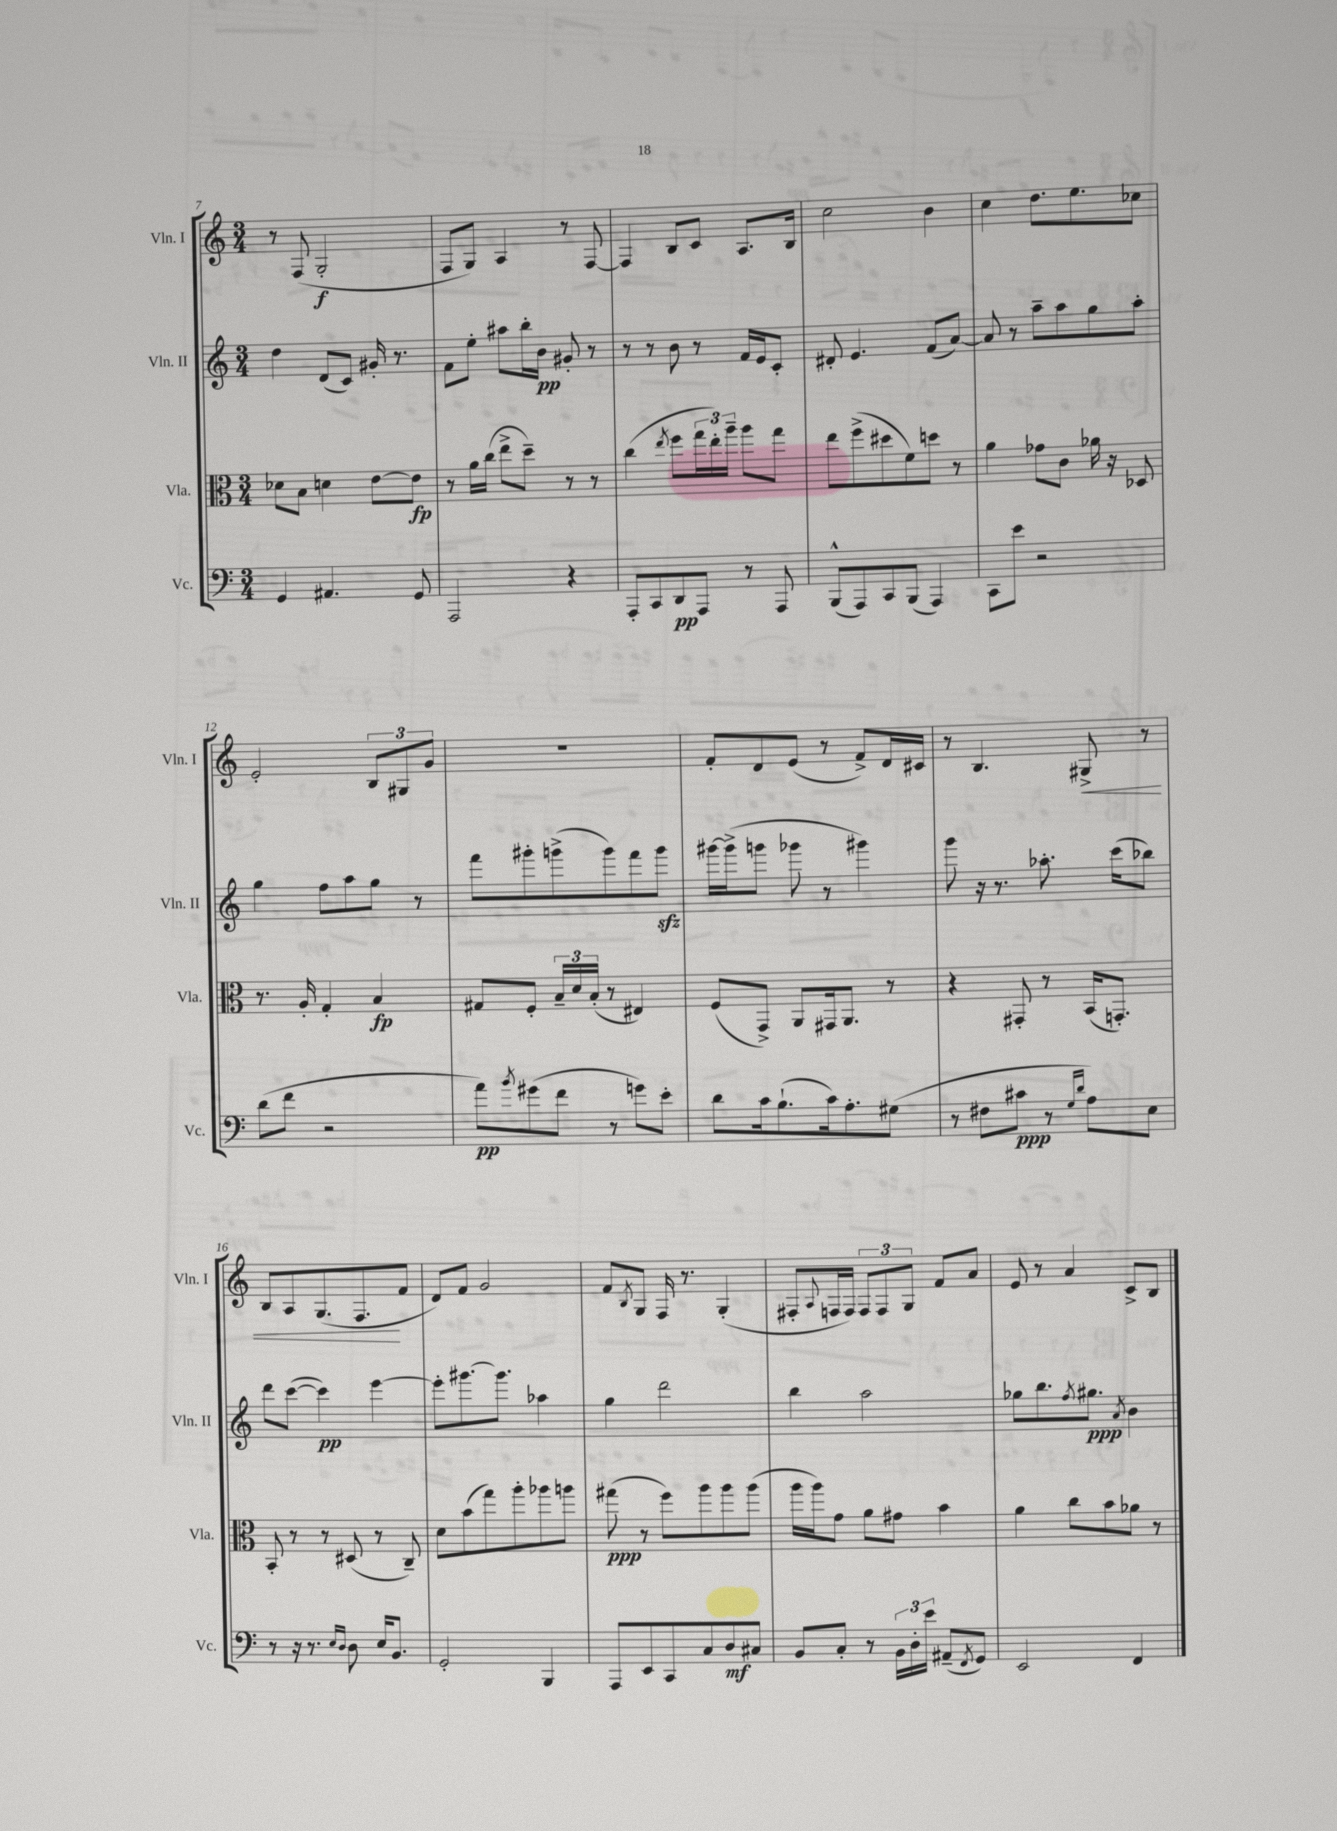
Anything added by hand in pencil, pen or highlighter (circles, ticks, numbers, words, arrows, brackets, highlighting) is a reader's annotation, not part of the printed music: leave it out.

**kern	**kern	**kern	**kern
*staff4	*staff3	*staff2	*staff1
*clefF4	*clefC3	*clefG2	*clefG2
*k[]	*k[]	*k[]	*k[]
*M3/4	*M3/4	*M3/4	*M3/4
4GG/	8d-\L	4dd\	8r
.	8B\J	.	(8F/
4.AA#/	4d\	(8d/L	2G'/
.	.	8c/J)	.
.	[8e\L	16g#'/	.
.	.	8.r	.
8GG/	8e\]J	.	.
=	=	=	=
2AAA/	8r	8f\L	8F/L
.	16a\LL	8ee'\J	8G/J)
.	(16cc\JJ	.	.
.	8ee^\L	8aa#\L	4A/
.	8dd~\J)	16bb'\L	.
.	.	16b\JJ	.
4r	8r	8g#'/	8r
.	8r	8r	[8F/
=	=	=	=
8AAA'/L	(4cc\	8r	4F/]
8CC/	.	8r	.
.	8qee/	.	.
8DD/	8ff\L	8b\	8B/L
8AAA/J	24gg\L	8r	8c/J
.	24ee'\)	.	.
.	24aa~\JJ	.	.
8r	8aa\L	16f/LL	8.A/L
.	.	16e/J	.
8AAA/	8gg\J	8c'/J	.
.	.	.	16B/Jk
=	=	=	=
(8BBB^^/L	8ee\L	8d#'/	2cc\
8AAA/)	(8ff^\	4.e/	.
8CC/	8dd#\	.	.
(8BBB/J	8f\)	.	.
4AAA/)	8dd\J	(8f/L	4b\
.	8r	[8a/J)	.
=	=	=	=
8CC\L	4a\	8a/]	4cc\
8e\J	.	8r	.
2r	8g-\L	8aa~\L	8.dd\L
.	8c\J	8aa\	.
.	.	.	8.ee\
.	16a-\	8gg\	.
.	16r	.	.
.	8D-/	8aa'\J	8cc-\J
=	=	=	=
(8d\L	8.r	4gg\	2e'/
8f\J	.	.	.
.	16A'/	.	.
2r	4G'/	8ff\L	.
.	.	8aa\	.
.	4B/	8gg\J	12B/L
.	.	.	12G#/
.	.	8r	.
.	.	.	12g/J
=	=	=	=
8a\L)	8G#/L	8fff\L	2.r
8qb/	.	.	.
(8g#\	8F'/J	8ggg#'\	.
8f\J	24B~/LL	(8ggg^\	.
.	24d/	.	.
.	(24B'/JJ	.	.
8r	8r	8ggg\)	.
8g\L)	4E#/)	8fff\	.
8e'\J	.	8ggg\J	.
=	=	=	=
8d\L	(8F/L	[16ggg#\LL	8f'/L
.	.	(16ggg#^\]J	.
16c\k	8GG^/J)	8ggg\J	8d/
(8.B`\	.	.	.
.	8AA/L	8ggg-\	(8e/J
16c\k)	16GG#/k	8r	8r
8.A'\	8.AA/J	.	.
.	.	4ggg#\)	8f^/L)
(8G#\J	8r	.	16d/L
.	.	.	16c#/JJ
=	=	=	=
8r	4r	8ggg\	8r
8F#\L	.	16r	4.B/
.	.	8.r	.
8c#\J	8GG#'/	.	.
8r	8r	8.aa-'\	.
16qqG/LL	.	.	.
16qqd/JJ	.	.	.
8A\L)	(16BB/LK	.	8G#^/
.	8.GG'/J)	(16ccc\LK	.
8E\J	.	8bb-\J)	8r
=	=	=	=
8r	8BB'/	8ddd\L	8B/L
16r	8r	([8ccc\J	8A/
8.r	.	.	.
.	8r	4ccc\])	(8.G/
16qqE/LL	.	.	.
16qqD/JJ	.	.	.
8D\	(8D#/	.	.
.	.	.	8.F/
16E/LK	8r	[4eee\	.
8.BB/J	.	.	.
.	8C~/)	.	8f/J
=	=	=	=
2GG'/	8d\L	8eee'\]L	8d/L)
.	(8b\	[8.ggg#\	8f/J
.	8gg\)	.	2g/
.	.	8.ggg#\]J	.
.	8aa'\	.	.
4BBB/	8aa-\	4aa-\	.
.	8aa\J	.	.
=	=	=	=
8AAA/L	(8gg#\	4gg\	8f/L
.	.	.	8qB/
8EE/	8r	.	8G/J
8CC/	8ff\L)	2ddd\	16F/
.	.	.	8.r
8C/	8aa\	.	.
8D/	8aa\	.	(4G'/
8C#/J	(8aa\J	.	.
=	=	=	=
8BB/L	16aa\LL	4bb\	8F#'/L
.	16aa\J)	.	.
.	.	.	8qqA/
8C'/J	8g\J	.	16F/L
.	.	.	16F/JJ)
8r	8a\L	2aa\	12F/L
.	.	.	12F/
24BB\LL	8g#\J	.	.
24D'\	.	.	12G/J
24e\JJ	.	.	.
(8AA#~/L	4b\	.	8f/L
8qFF/	.	.	.
8GG/J)	.	.	8a/J
=	=	=	=
2EE/	4a\	8gg-\L	8e/
.	.	8.bb\	8r
.	8cc\L	.	4a/
.	.	8qff/	.
.	.	8.gg#\J	.
.	8b\	.	.
.	.	8qa/	.
4FF/	8a-\J	4b\	8c^/L
.	8r	.	8B/J
==	==	==	==
*-	*-	*-	*-
